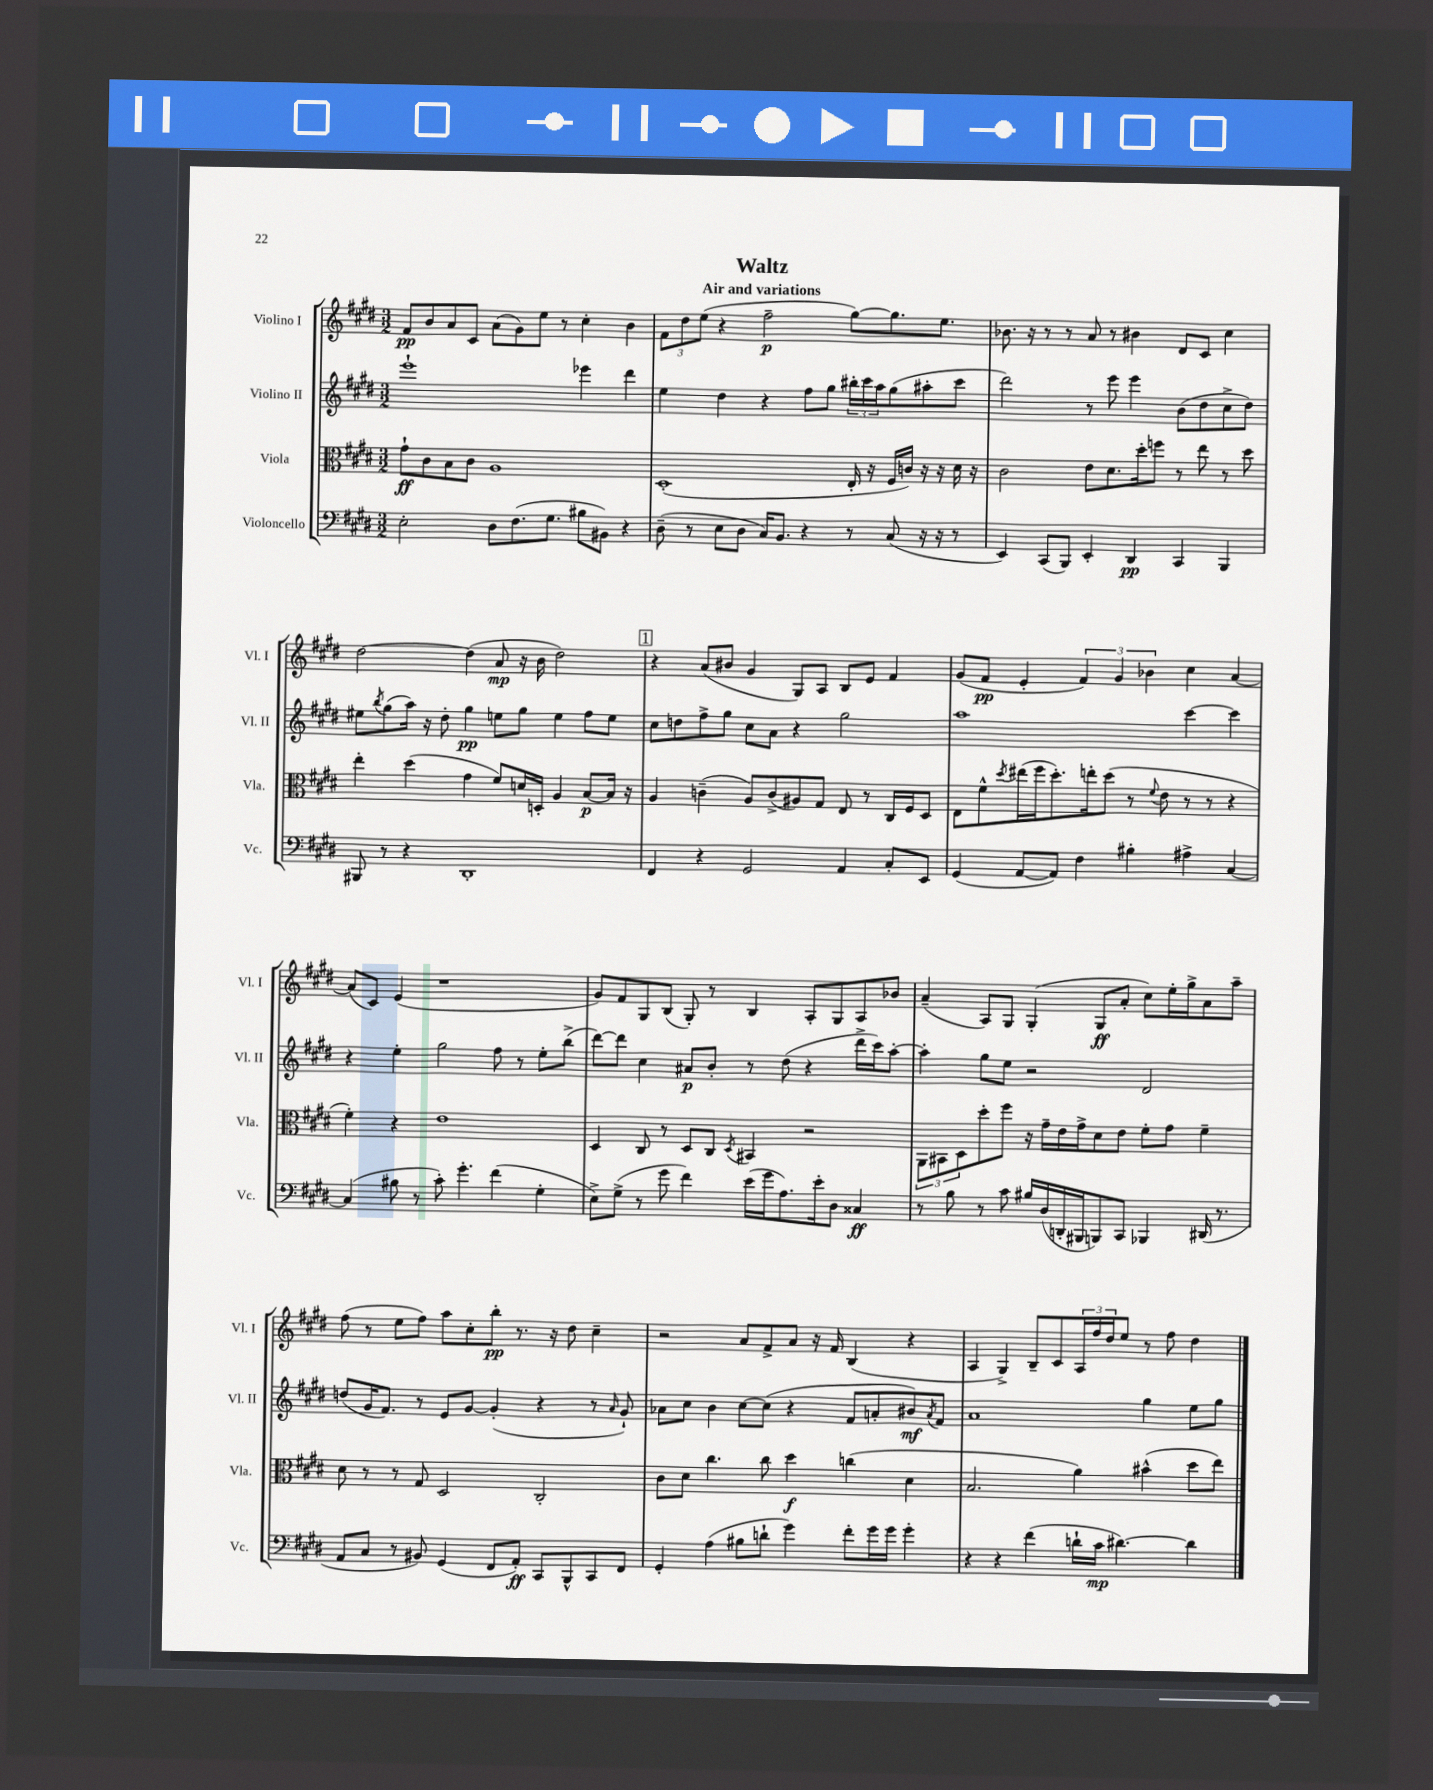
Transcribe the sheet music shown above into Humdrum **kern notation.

**kern	**dynam	**kern	**dynam	**kern	**dynam	**kern	**dynam
*part4	*part4	*part3	*part3	*part2	*part2	*part1	*part1
*staff4	*staff4	*staff3	*staff3	*staff2	*staff2	*staff1	*staff1
*I"Violoncello	*	*I"Viola	*	*I"Violino II	*	*I"Violino I	*
*I'Vc.	*	*I'Vla.	*	*I'Vl. II	*	*I'Vl. I	*
*clefF4	*	*clefC3	*	*clefG2	*	*clefG2	*
*k[f#c#g#d#]	*	*k[f#c#g#d#]	*	*k[f#c#g#d#]	*	*k[f#c#g#d#]	*
*M3/2	*	*M3/2	*	*M3/2	*	*M3/2	*
=1	=1	=1	=1	=1	=1	=1	=1
2E'\	.	8g#`\L	ff	1eee`	.	8f#/L	pp
.	.	8c#\	.	.	.	8b/	.
.	.	8B\	.	.	.	8a/	.
.	.	8c#\J	.	.	.	8c#/J	.
8D#\L	.	1A	.	.	.	(8a\L	.
(8.F#\	.	.	.	.	.	8g#\)	.
.	.	.	.	.	.	8ee\J	.
8.G#\J	.	.	.	.	.	.	.
.	.	.	.	.	.	8r	.
8B#X\L	.	.	.	4eee-X\	.	4cc#'\	.
8BB#X\J)	.	.	.	.	.	.	.
4r	.	.	.	4ddd#\	.	4b\	.
=2	=2	=2	=2	=2	=2	=2	=2
(8D#~\	.	(1D#'	.	4ee\	.	12f#\L	.
.	.	.	.	.	.	12dd#\	.
8r	.	.	.	.	.	.	.
.	.	.	.	.	.	(12ee\J	.
8E\L	.	.	.	4dd#\	.	4r	.
8D#\J	.	.	.	.	.	.	.
16C#/KL)	.	.	.	4r	.	2ff#~\	p
8.BB/J	.	.	.	.	.	.	.
4r	.	.	.	8ff#\L	.	.	.
.	.	.	.	8gg#\J	.	.	.
8r	.	16E'/	.	24bb#X'\LL	.	[8gg#\L)	.
.	.	.	.	24ccc#\	.	.	.
.	.	16r	.	.	.	.	.
.	.	.	.	24aa\J	.	.	.
(8C#/	.	16F#/LL	.	(8gg#\	.	8.gg#\]	.
.	.	16cn/JJ)	.	.	.	.	.
16r	.	16r	.	8aa#X'\	.	.	.
16r	.	16r	.	.	.	8.ee\J	.
8r	.	16d#\	.	8ccc#\J	.	.	.
.	.	16r	.	.	.	.	.
=3	=3	=3	=3	=3	=3	=3	=3
4EE/)	.	2c#\	.	2ddd#\)	.	8.b-X\	.
.	.	.	.	.	.	16r	.
(8CC#/L	.	.	.	.	.	8r	.
8BBB/J)	.	.	.	.	.	8r	.
4EE'/	.	8e\L	.	8r	.	8a/	.
.	.	8.d#\	.	8eee\	.	8r	.
4DD#/	pp	.	.	4eee\	.	4b#X\	.
.	.	16dd#'\k	.	.	.	.	.
.	.	8ffn\J	.	.	.	.	.
4CC#/	.	8r	.	(8b\L	.	8d#/L	.
.	.	8ee\	.	8dd#\	.	8c#/J	.
4BBB/	.	8r	.	8cc#^\	.	4cc#\	.
.	.	8dd#\	.	8dd#\J)	.	.	.
!!LO:LB:g=z
=4	=4	=4	=4	=4	=4	=4	=4
8BBB#X/	.	4ee'\	.	8ee#X\L	.	[2dd#\	.
.	.	.	.	8qbb/	.	.	.
8r	.	.	.	(8gg#\	.	.	.
4r	.	(4dd#\	.	16aa\Jk)	.	.	.
.	.	.	.	16r	.	.	.
.	.	.	.	8dd#'\	.	.	.
1DD#'	.	4g#\	.	4gg#\	pp	(4dd#\]	.
.	.	8f#/L)	.	8een\L	.	8a/	mp
.	.	16dn/L	.	8gg#\J	.	16r	.
.	.	16Dn'/JJ	.	.	.	16b\	.
.	.	4A/	.	4ee\	.	2dd#\)	.
.	.	[8B/L	p	8ff#\L	.	.	.
.	.	16B/Jk]	.	8ee\J	.	.	.
.	.	16r	.	.	.	.	.
!!LO:REH:place=s1:t=1
=5	=5	=5	=5	=5	=5	=5	=5
4FF#/	.	4A/	.	8cc#\L	.	4r	.
.	.	.	.	8ddn\	.	.	.
4r	.	(4cn~\	.	8ff#^\	.	(8a/L	.
.	.	.	.	8gg#\J	.	8b#X/J	.
2GG#/	.	8A/L)	.	8cc#\L	.	4g#/	.
.	.	(8c^/	.	8a\J	.	.	.
.	.	8A#X/)	.	4r	.	8G#/L)	.
.	.	8G#/J	.	.	.	8A/J	.
4AA/	.	8E/	.	2gg#\	.	8B/L	.
.	.	8r	.	.	.	8e/J	.
8C#'/L	.	16C#/LL	.	.	.	4f#/	.
.	.	16F#/J	.	.	.	.	.
8EE/J	.	8D#/J	.	.	.	.	.
=6	=6	=6	=6	=6	=6	=6	=6
(4GG#/	.	8E\L	.	1aa	.	(8g#/L	.
.	.	8f#^^\	.	.	.	8f#/J	pp
.	.	8qdd#/	.	.	.	.	.
[8AA/L	.	(16ee#X\L	.	.	.	4e'/	.
.	.	16ff#\J	.	.	.	.	.
8AA/J])	.	8.dd#'\)	.	.	.	.	.
4F#\	.	.	.	.	.	6f#/)	.
.	.	16een'\k	.	.	.	.	.
.	.	(8dd#\J	.	.	.	.	.
.	.	.	.	.	.	6g#/	.
4B#X'\	.	8r	.	.	.	.	.
.	.	.	.	.	.	6b-X\	.
.	.	8qqf#/	.	.	.	.	.
.	.	8e\	.	.	.	.	.
4A#X^\	.	8r	.	[4ccc#\	.	4cc#\	.
.	.	8r	.	.	.	.	.
[4C#/	.	4r	.	4ccc#\]	.	[4a/	.
!!LO:LB:g=z
=7	=7	=7	=7	=7	=7	=7	=7
(4C#/]	.	4f#'\)	.	4r	.	(8a/L]	.
.	.	.	.	.	.	8c#/J)	.
8B#X\	.	4r	.	4ee'\	.	(4e/	.
8r	.	.	.	.	.	.	.
8c#'\)	.	1e	.	2gg#\	.	1r	.
4.g#'\	.	.	.	.	.	.	.
(4f#\	.	.	.	8ff#\	.	.	.
.	.	.	.	8r	.	.	.
4G#'\	.	.	.	8ee'\L	.	.	.
.	.	.	.	(8bb^\J	.	.	.
=8	=8	=8	=8	=8	=8	=8	=8
8E^\L)	.	4D#/	.	[8ddd#\L)	.	8g#/L)	.
(8G#^\J	.	.	.	8ddd#\J]	.	8f#/	.
8r	.	8C#/	.	4cc#\	.	8G#/	.
8g#\	.	8r	.	.	.	(8B/J	.
4f#\)	.	8D#/L	.	8a#X/L	p	8G#'/)	.
.	.	8C#/J	.	8b'/J	.	8r	.
.	.	8qD#/	.	.	.	.	.
(16e\LL	.	4BB#X/	.	8r	.	4B/	.
16g#\J	.	.	.	.	.	.	.
8.A\)	.	.	.	(8dd#\	.	.	.
.	.	2r	.	4r	.	8A'/L	.
16e'\k	.	.	.	.	.	.	.
8D#\J	.	.	.	.	.	8G#/	.
4C##X/	ff	.	.	16ddd#^\LL	.	8A/	.
.	.	.	.	16ccc#\J)	.	.	.
.	.	.	.	[8aa'\J	.	8b-X/J	.
=9	=9	=9	=9	=9	=9	=9	=9
8r	.	12AA\L	.	4aa'\]	.	(4a~/	.
.	.	12BB#X\	.	.	.	.	.
8B\	.	.	.	.	.	.	.
.	.	12D#\	.	.	.	.	.
8r	.	8dd#'\	.	8gg#\L	.	8A/L)	.
8c#\	.	8ff#\J	.	8ee\J	.	8G#/J	.
16B#X/LL	.	16r	.	2r	.	(4G#'/	.
(16D#/	.	16g#~\LL	.	.	.	.	.
16DDn'/	.	16e\	.	.	.	.	.
16BBB#X/J	.	16g#^\J	.	.	.	.	.
8BBBn/)	.	8d#\	.	.	.	8G#/L	ff
8CC#/J	.	8e\J	.	.	.	8a'/J	.
4BBB-X/	.	8f#'\L	.	2d#/	.	8cc#\L)	.
.	.	8g#\J	.	.	.	16ee'\L	.
.	.	.	.	.	.	16gg#^\J	.
(16DD#X/	.	4f#~\	.	.	.	8a\	.
8.r	.	.	.	.	.	.	.
.	.	.	.	.	.	8aa~\J	.
!!LO:LB:g=z
=10	=10	=10	=10	=10	=10	=10	=10
8AA/L	.	8d#\	.	(8ddn/L	.	(8ff#\	.
8C#/J	.	8r	.	16g#/K	.	8r	.
.	.	.	.	8.f#/J)	.	.	.
8r	.	8r	.	.	.	8ee\L	.
8BB#X/)	.	8G#/	.	8r	.	8ff#\J)	.
(4GG#/	.	2D#/	.	8e/L	.	8aa\L	.
.	.	.	.	[8g#/J	.	8cc#'\	.
8FF#/L	.	.	.	(4g#'/]	.	8bb'\J	pp
8AA'/J)	ff	.	.	.	.	8.r	.
8CC#/L	.	2C#'/	.	4r	.	.	.
.	.	.	.	.	.	16r	.
8BBB^^/	.	.	.	.	.	8dd#\	.
8CC#/	.	.	.	8r	.	4cc#~\	.
.	.	.	.	16qqa/	.	.	.
8FF#/J	.	.	.	8g#`/)	.	.	.
=11	=11	=11	=11	=11	=11	=11	=11
4GG#'/	.	8c#\L	.	8a-X\L	.	2r	.
.	.	8d#\J	.	8cc#\J	.	.	.
(4A\	.	4.cc#\	.	4b\	.	.	.
8B#X\L	.	.	.	[8cc#\L	.	8a/L	.
8dn`\J	.	8cc#\	.	(8cc#\J]	.	8f#^/	.
4g#\)	.	4dd#\	f	4r	.	8a/J	.
.	.	.	.	.	.	16r	.
.	.	.	.	.	.	16f#/	.
8f#'\L	.	(4ccn\	.	8f#/L	.	(4B/	.
16g#\L	.	.	.	8an'/	.	.	.
16g#\JJ	.	.	.	.	.	.	.
4g#'\	.	4d#\	.	8b#X/)	mf	4r	.
.	.	.	.	8qa/	.	.	.
.	.	.	.	8f#/J	.	.	.
=12	=12	=12	=12	=12	=12	=12	=12
4r	.	2.B/	.	1a	.	4A/	.
4r	.	.	.	.	.	4G#^/)	.
(4f#\	.	.	.	.	.	8B~/L	.
.	.	.	.	.	.	8c#/	.
16dn`\LL	.	4a\)	.	.	.	24A/L	.
.	.	.	.	.	.	24ff#/	.
16c#\JJ	mp	.	.	.	.	.	.
.	.	.	.	.	.	24dd#/J	.
[4.d#X\)	.	.	.	.	.	8ee/J	.
.	.	(4b#X^^\	.	4gg#\	.	8r	.
.	.	.	.	.	.	8ff#\	.
4d#\]	.	8dd#\L	.	8ee\L	.	4dd#\	.
.	.	8ee\J)	.	8gg#\J	.	.	.
==	==	==	==	==	==	==	==
*-	*-	*-	*-	*-	*-	*-	*-
